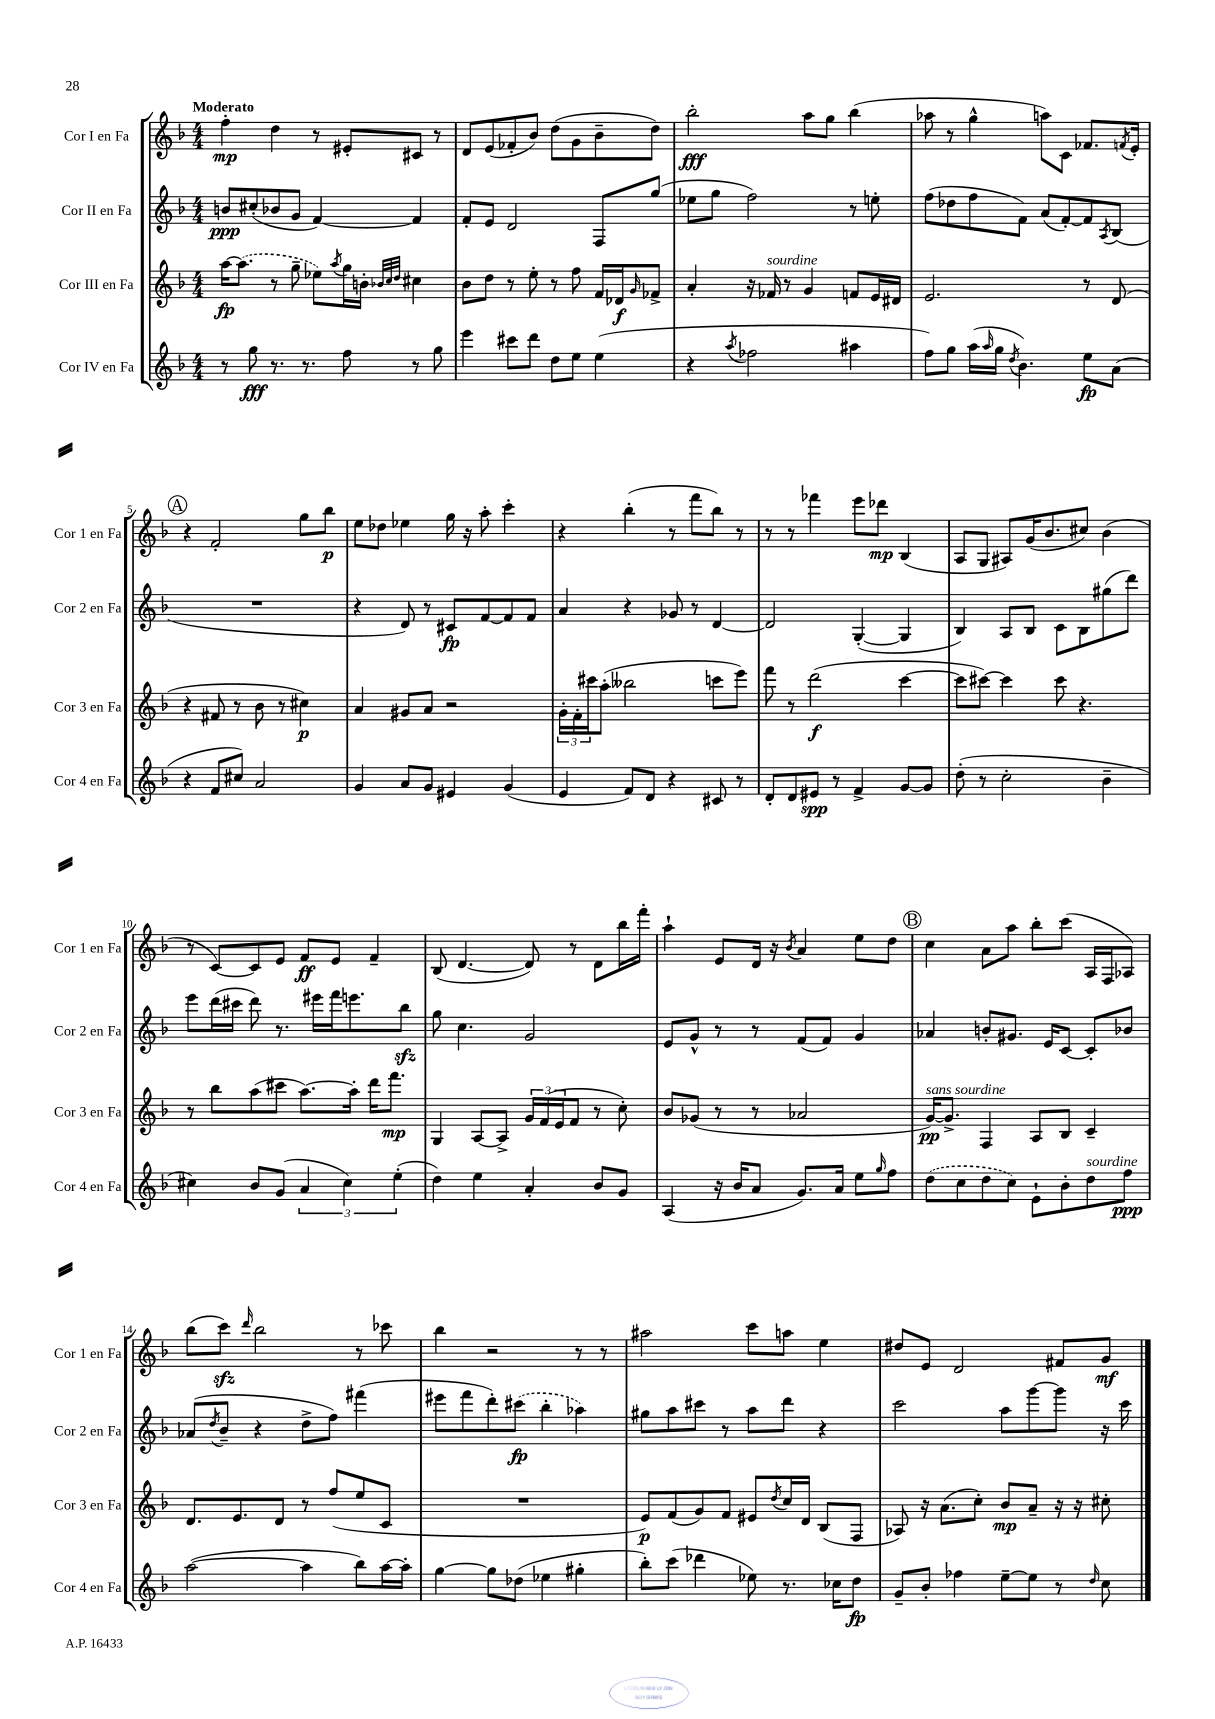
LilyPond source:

<<
\new StaffGroup <<
\new Staff = "s0" \with { instrumentName = "Cor I en Fa" shortInstrumentName = "Cor 1 en Fa" } {
    \clef treble \key f \major \numericTimeSignature \time 4/4 \tempo "Moderato"
    f''4-.\mp d''4 r8 eis'8-. cis'8 r8 |
    d'8 e'8( fes'8-. bes'8) d''8( g'8 bes'8-- d''8) |
    bes''2-.\fff a''8 g''8 bes''4( |
    aes''8 r8 g''4-^ a''8) c'8 fes'8. \acciaccatura { f'8 } e'16-. |
    \mark \markup { \circle "A" } r4 f'2-. g''8 bes''8\p |
    e''8 des''8 ees''4 g''16 r16 a''8-. c'''4-. |
    r4 bes''4-.( r8 f'''8 bes''8) r8 |
    r8 r8 fes'''4 e'''8 des'''8\mp bes4( |
    a8 g8 ais8) g'16( bes'8. cis''8) bes'4( |
    r8 c'8~) c'8 e'8 f'8\ff e'8 f'4-- |
    bes8( d'4.~ d'8) r8 d'8 bes''16 f'''16-. |
    a''4-! e'8 d'16 r16 \acciaccatura { bes'8 } a'4 e''8 d''8 |
    \mark \markup { \circle "B" } c''4 a'8 a''8 bes''8-. c'''8( a16 f16 aes8) |
    bes''8( c'''8\sfz) \grace { d'''16 } bes''2 r8 ces'''8 |
    bes''4 r2 r8 r8 |
    ais''2 c'''8 a''8 e''4 |
    dis''8 e'8 d'2 fis'8 g'8\mf \bar "|." |
}
\new Staff = "s1" \with { instrumentName = "Cor II en Fa" shortInstrumentName = "Cor 2 en Fa" } {
    \clef treble \key f \major \numericTimeSignature \time 4/4
    b'8\ppp cis''8-.( bes'8 g'8 f'4~) f'4 |
    f'8-. e'8 d'2 f8 g''8( |
    ees''8 g''8 f''2) r8 e''8-. |
    f''8( des''8 f''8 f'8) a'8( f'8~-.) f'8 \acciaccatura { a8 } bes8( |
    \mark \markup { \circle "A" } R1 |
    r4 d'8) r8 cis'8\fp f'8~ f'8 f'8 |
    a'4 r4 ges'8 r8 d'4~ |
    d'2 g4~-.( g4 |
    bes4) a8 bes8 c'8 bes8 gis''8( d'''8) |
    e'''8 d'''16( cis'''16 d'''8) r8. eis'''16 f'''16 e'''8. bes''8\sfz |
    g''8 c''4. g'2 |
    e'8 g'8-^ r8 r8 f'8( f'8) g'4 |
    \mark \markup { \circle "B" } aes'4 b'8-. gis'8. e'16 c'8~ c'8-. bes'8 |
    aes'8( \acciaccatura { d''8 } bes'8-- r4 d''8-> f''8) fis'''4( |
    eis'''8 f'''8 d'''8-.) \once \slurDashed cis'''8\fp( bes''4-. aes''4) |
    gis''8 a''8 cis'''8 r8 a''8 d'''8 r4 |
    c'''2 a''8 g'''8~ g'''8 r16 c'''16 \bar "|." |
}
\new Staff = "s2" \with { instrumentName = "Cor III en Fa" shortInstrumentName = "Cor 3 en Fa" } {
    \clef treble \key f \major \numericTimeSignature \time 4/4
    a''16~\fp \once \slurDashed a''8.( r8 g''8-- ees''8) \acciaccatura { a''8 } g''16 b'16-. \grace { bes'32 c''32 d''32 } cis''4 |
    bes'8 d''8 r8 e''8-. r8 f''8 f'16 des'16\f \grace { g'16 } fes'8-> |
    a'4-. r16 fes'16^\markup { \italic "sourdine" } r8 g'4 f'8 e'16 dis'16 |
    e'2. r8 d'8( |
    \mark \markup { \circle "A" } r4 fis'8 r8 bes'8 r8 cis''4\p) |
    a'4 gis'8 a'8 r2 |
    \tuplet 3/2 { g'16-. f'16-. cis'''16 } a''8-.( beses''2 c'''8 e'''8) |
    f'''8 r8 d'''2\f( c'''4~ |
    c'''8 cis'''8~) cis'''4 cis'''8 r4. |
    r8 bes''8 a''8( cis'''8 a''8.~) a''16-. d'''16 f'''8.\mp |
    g4 a8~ a8-> \tuplet 3/2 { g'16 f'16( e'16 } f'8 r8 c''8-.) |
    bes'8 ges'8( r8 r8 aes'2 |
    \mark \markup { \circle "B" } g'16~\pp^\markup { \italic "sans sourdine" }) g'8.-> f4 a8 bes8 c'4-- |
    d'8. e'8. d'8 r8 f''8( e''8 c'8 |
    R1 |
    e'8\p) f'8( g'8) f'8 eis'8 \acciaccatura { d''8 } c''16 d'16 bes8( f8 |
    aes8) r16 a'8.( c''8-.) bes'8\mp a'8-- r16 r16 cis''8-. \bar "|." |
}
\new Staff = "s3" \with { instrumentName = "Cor IV en Fa" shortInstrumentName = "Cor 4 en Fa" } {
    \clef treble \key f \major \numericTimeSignature \time 4/4
    r8 g''8\fff r8. r8. f''8 r8 g''8 |
    e'''4 cis'''8 d'''8 d''8 e''8 e''4( |
    r4 \acciaccatura { a''8 } fes''2 ais''4 |
    f''8) g''8 a''16( \grace { a''16 } g''16 \acciaccatura { d''8 } bes'4.) e''8\fp a'8( |
    \mark \markup { \circle "A" } r4 f'8 cis''8) a'2 |
    g'4 a'8 g'8 eis'4 g'4( |
    e'4 f'8) d'8 r4 cis'8 r8 |
    d'8-. d'8 eis'8\spp r8 f'4-> g'8~ g'8 |
    d''8-.( r8 c''2-. bes'4-- |
    cis''4) bes'8 g'8( \tuplet 3/2 { a'4 cis''4) e''4-.( } |
    d''4) e''4 a'4-. bes'8 g'8 |
    a4( r16 bes'16 a'8 g'8.) a'16 e''8 \grace { g''16 } f''8 |
    \mark \markup { \circle "B" } \once \slurDashed d''8( c''8 d''8 c''8) e'8-! bes'8-. d''8^\markup { \italic "sourdine" } f''8\ppp |
    a''2~( a''4 bes''8) a''16~ a''16-. |
    g''4~ g''8 des''8( ees''4 gis''4-. |
    bes''8-.) c'''8( des'''4 ees''8) r8. ces''16 d''8\fp |
    g'8-- bes'8-. fes''4 e''8~-- e''8 r8 \grace { d''16 } c''8 \bar "|." |
}
>>
>>
